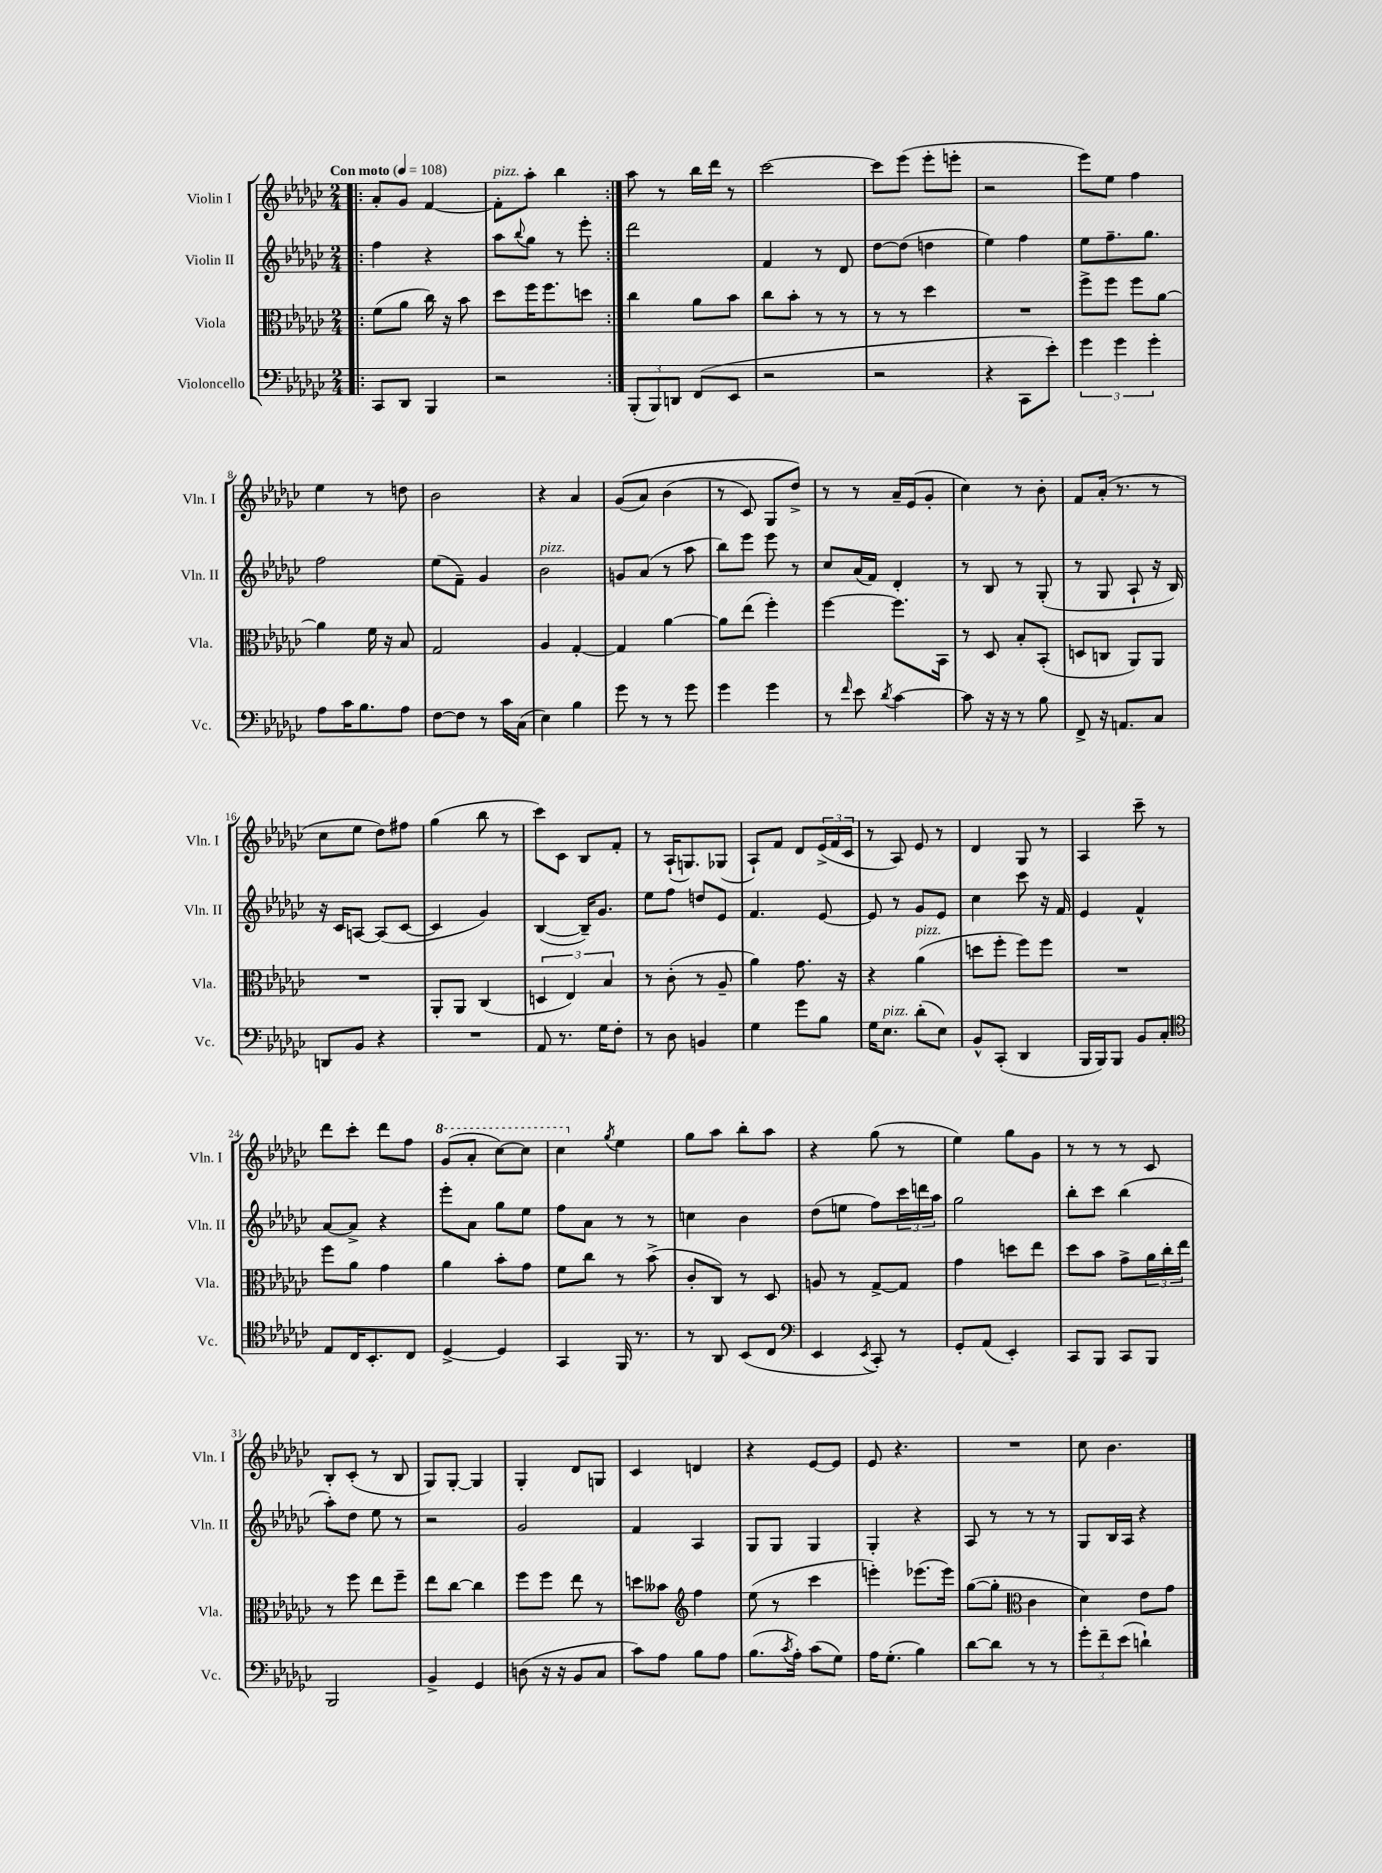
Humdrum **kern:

**kern	**kern	**kern	**kern
*staff4	*staff3	*staff2	*staff1
*clefF4	*clefC3	*clefG2	*clefG2
*k[b-e-a-d-g-c-]	*k[b-e-a-d-g-c-]	*k[b-e-a-d-g-c-]	*k[b-e-a-d-g-c-]
*M2/4	*M2/4	*M2/4	*M2/4
*MM108	*MM108	*MM108	*MM108
=!|:	=!|:	=!|:	=!|:
8CC-	(8f	4ff	8a-'
8DD-	8a-	.	8g-
4BBB-	16cc-)	4r	[4f
.	16r	.	.
.	8b-	.	.
=	=	=	=
2r	8dd-	8aa-	8f']
.	.	8qqbb-	.
.	16ff	8gg-	8aa-'
.	8.ff	.	.
.	.	8r	4bb-
.	8dd	8eee-'	.
=:|!	=:|!	=:|!	=:|!
(12BBB-'	4cc-	2ddd-	8aa-
12BBB-)	.	.	.
.	.	.	8r
12DD	.	.	.
(8FF	8a-	.	16bb-
.	.	.	16ddd-
8EE-	8b-	.	8r
=	=	=	=
2r	8cc-	4f	[2ccc-
.	8b-'	.	.
.	8r	8r	.
.	8r	8d-	.
=	=	=	=
2r	8r	[8dd-	8ccc-]
.	8r	(8dd-]	(8eee-
.	4dd-	4dd	8eee-'
.	.	.	8eee'
=	=	=	=
4r	2r	4ee-)	2r
8CC-	.	4ff	.
8e-')	.	.	.
=	=	=	=
6g-	8ff^	8ee-	8eee-)
.	8ff	8.ff~	8ee-
6g-	.	.	.
.	8ff	.	4ff
.	.	8.gg-	.
6g-'	.	.	.
.	[8a-	.	.
=	=	=	=
8A-	4a-]	2ff	4ee-
16c-	.	.	.
8.B-	.	.	.
.	16f	.	8r
.	16r	.	.
8A-	8B-	.	8dd
=	=	=	=
[8F	2G-	(8ee-	2b-
8F]	.	8f~)	.
8r	.	4g-	.
16c-	.	.	.
(16C-	.	.	.
=	=	=	=
4E-)	4A-	2b-	4r
4B-	[4G-'	.	4a-
=	=	=	=
8g-	4G-]	8g	&((8g-
8r	.	(8a-	8a-)
8r	[4a-	8r	(4b-
8g-	.	8aa-	.
=	=	=	=
4g-	8a-]	8bb-)	8r
.	(8ee-	8eee-	8c-)
4g-	4ff')	8eee-	8G-
.	.	8r	8dd-^&)
=	=	=	=
8r	[4ff	8cc-	8r
16qqf	.	.	.
8e-	.	(16a-	8r
.	.	16f)	.
8qd-	.	.	.
[4c-	8.ff]	4d-'	16a-~
.	.	.	(16e-
.	.	.	8g-'
.	16BB-	.	.
=	=	=	=
8c-]	8r	8r	4cc-)
16r	8D-	8B-	.
16r	.	.	.
8r	8B-'	8r	8r
8B-	(8BB-'	(8G-'	8b-'
=	=	=	=
8FF^	8D	8r	8f
16r	8C	8G-	(16a-'
8.AA	.	.	8.r
.	8AA-)	8A-`	.
8C-	8AA-	16r	8r
.	.	16B-)	.
=	=	=	=
8DD	2r	16r	8cc-
.	.	16c-	.
8BB-	.	[8A	8ee-
4r	.	(8A]	8dd-)
.	.	[8c-	8ff#
=	=	=	=
2r	8AA-'	4c-]	(4gg-
.	8AA-	.	.
.	(4C-	4g-)	8bb-
.	.	.	8r
=	=	=	=
8AA-	6D	([4B-	8ccc-)
8.r	.	.	8c-
.	6E-)	.	.
.	.	16B-~])	8B-
16G-	.	8.g-	.
.	6B-	.	.
8F'	.	.	8f'
=	=	=	=
8r	8r	8ee-	8r
8D-	(8c-'	8ff	(16A-`
.	.	.	8.G)
4BB	8r	8dd	.
.	8A-~	8e-	(8G-
=	=	=	=
4G-	4a-)	4.f	8A-`)
.	.	.	8f
8g-	8.g-	.	8d-
8B-	.	[8e-	(24e-^
.	.	.	24f
.	16r	.	.
.	.	.	24c-
=	=	=	=
16G-	4r	8e-]	8r
8.E-	.	.	.
.	.	8r	8A-)
(8d-'	(4a-	8g-	8e-
8E-)	.	8e-	8r
=	=	=	=
8BB-^^	8dd	4cc-	4d-
(8CC-'	8ff'	.	.
4DD-	8ff)	8ccc-	8G-
.	8ff	16r	8r
.	.	16f	.
=	=	=	=
16BBB-	2r	4e-	4A-
16BBB-)	.	.	.
8BBB-	.	.	.
8BB-	.	4f^^	8ccc-~
8C-'	.	.	8r
=	=	=	=
*clefC4	*	*	*
8E-	8ff	[8a-	8ddd-
16C-	8a-	8a-^]	8ccc-'
8.BB-'	.	.	.
.	4g-	4r	8ddd-
8C-	.	.	8ff
=	=	=	=
[4D-^	4a-	8eee-'	(8gg-
.	.	8a-	8aa-'
4D-]	8b-'	8gg-	[8ccc-)
.	8g-	8ee-	8ccc-]
=	=	=	=
4GG-	8f	8ff	4ccc-
.	8cc-	8a-	.
.	.	.	8qgg-
16FF	8r	8r	4ee-
8.r	.	.	.
.	(8b-^	8r	.
=	=	=	=
8r	8c-'	4cc	8gg-
8AA-	8C-)	.	8aa-
(8BB-	8r	4b-	8bb-'
8C-	8D-	.	8aa-
=	=	=	=
*clefF4	*	*	*
4EE-	8A	(8dd-	4r
.	8r	8ee	.
8qEE-	.	.	.
8CC-')	[8G-^	8ff)	(8gg-
8r	8G-]	24ccc-	8r
.	.	24ddd	.
.	.	24aa-	.
=	=	=	=
8GG-'	4g-	2gg-	4ee-)
(8AA-	.	.	.
4EE-')	8dd	.	8gg-
.	8ee-	.	8g-
=	=	=	=
8CC-	8dd-	8bb-'	8r
8BBB-	8b-	8ccc-	8r
8CC-	8g-^	(4bb-	8r
8BBB-	24a-	.	8c-
.	24cc-'	.	.
.	24ee-	.	.
=	=	=	=
2BBB-	8r	8aa-')	8B-'
.	8ff	8dd-	(8c-'
.	8ee-	8ee-	8r
.	8ff~	8r	8B-
=	=	=	=
4BB-^	8ee-	2r	8G-)
.	[8cc-	.	[8G-'
4GG-	4cc-]	.	4G-]
=	=	=	=
(8D	8ff	2g-	4G-'
16r	8ff	.	.
16r	.	.	.
8BB-	8ee-	.	8d-
8C-	8r	.	8G
=	=	=	=
8c-)	8dd	4f	4c-
8A-	8b--	.	.
*	*clefG2	*	*
8B-	4ff	4A-	4d
8A-	.	.	.
=	=	=	=
(8.B-	(8ee-	8G-	4r
.	8r	8G-	.
8qc-	.	.	.
16A-')	.	.	.
(8c-	4ccc-	4G-	[8e-
8G-)	.	.	8e-]
=	=	=	=
16A-	4eee')	4G-'	8e-
(8.G-'	.	.	.
.	.	.	4.r
4B-)	(8.eee-	4r	.
.	16eee-)	.	.
=	=	=	=
[8d-	([8gg-	8A-	2r
8d-]	8gg-']	8r	.
*	*clefC3	*	*
8r	4c-	8r	.
8r	.	8r	.
=	=	=	=
12g-'	4d-)	8G-	8cc-
12f~	.	.	.
.	.	16B-	4.b-
(12e-	.	.	.
.	.	16A-	.
4d`)	8e-	4r	.
.	8g-	.	.
==	==	==	==
*-	*-	*-	*-
